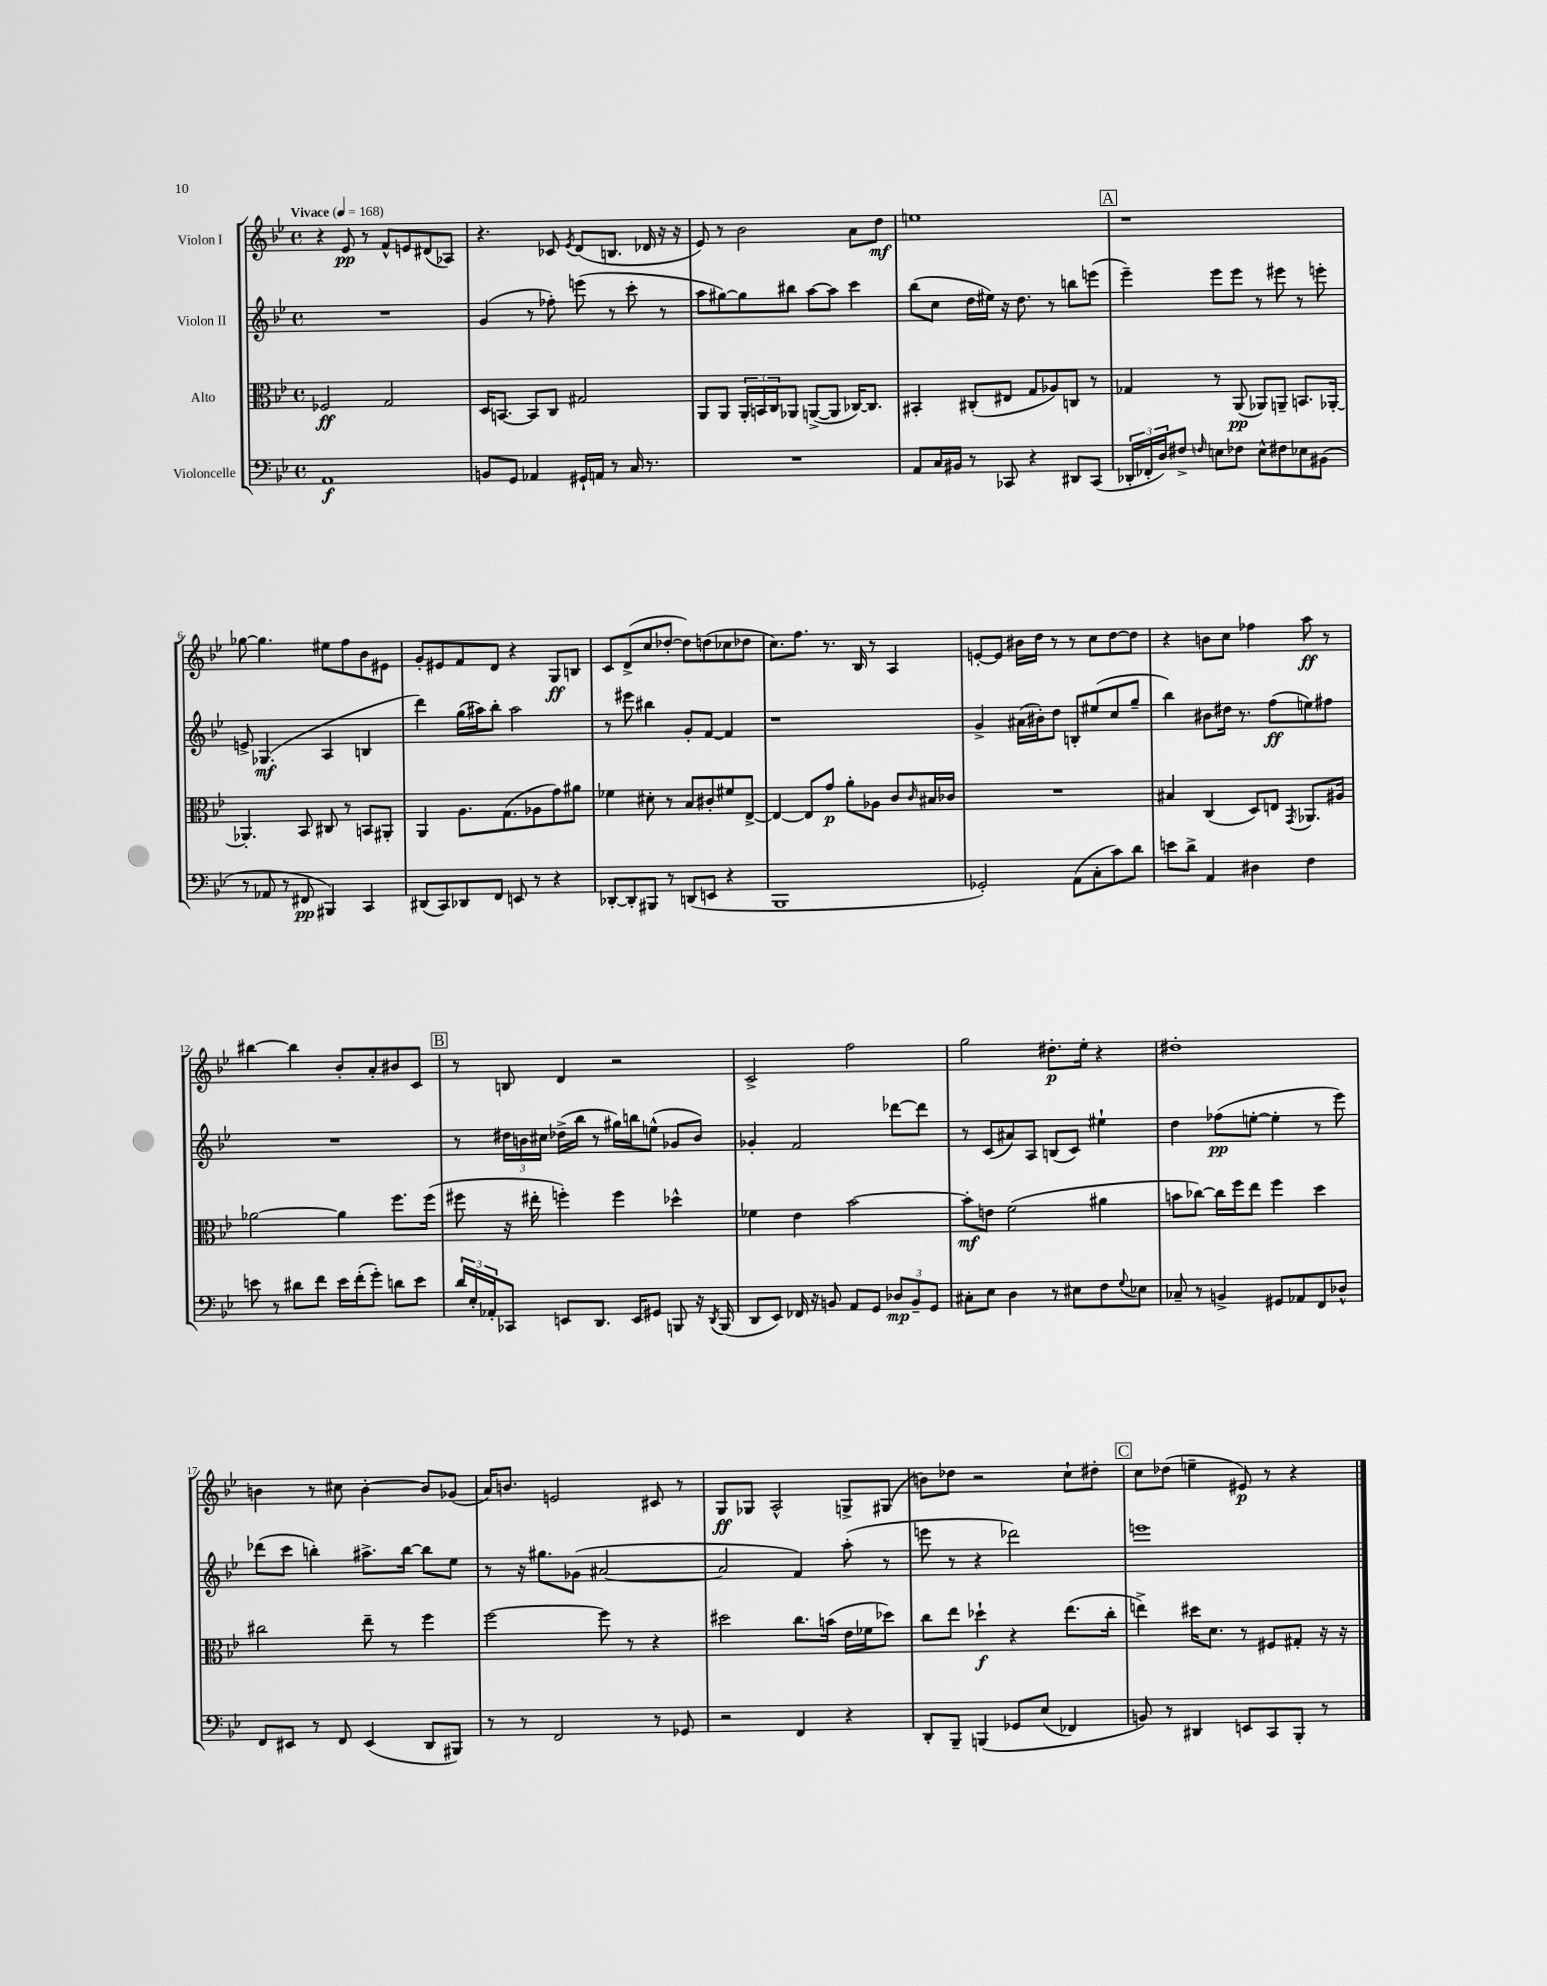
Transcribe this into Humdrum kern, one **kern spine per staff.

**kern	**dynam	**kern	**dynam	**kern	**dynam	**kern	**dynam
*part4	*part4	*part3	*part3	*part2	*part2	*part1	*part1
*staff4	*staff4	*staff3	*staff3	*staff2	*staff2	*staff1	*staff1
*I"Violoncelle	*	*I"Alto	*	*I"Violon II	*	*I"Violon I	*
*clefF4	*	*clefC3	*	*clefG2	*	*clefG2	*
*k[b-e-]	*	*k[b-e-]	*	*k[b-e-]	*	*k[b-e-]	*
*M4/4	*	*M4/4	*	*M4/4	*	*M4/4	*
*met(c)	*	*met(c)	*	*met(c)	*	*met(c)	*
*MM168	*	*MM168	*	*MM168	*	*MM168	*
=1	=1	=1	=1	=1	=1	=1	=1
!	!	!	!	!	!	!LO:TX:a:B:t=Vivace	!
1AA	f	2F-X/	ff	1r	.	4r	.
.	.	.	.	.	.	8e-/	pp
.	.	.	.	.	.	8r	.
.	.	2G/	.	.	.	8f^^/L	.
.	.	.	.	.	.	8en/	.
.	.	.	.	.	.	(8d#X/	.
.	.	.	.	.	.	8A-X/J)	.
=2	=2	=2	=2	=2	=2	=2	=2
8BBn/L	.	16D/KL	.	(4g/	.	4.r	.
.	.	[8.BBn/J	.	.	.	.	.
8GG/J	.	.	.	.	.	.	.
4AA-X/	.	8BB/L]	.	8r	.	.	.
.	.	8C/J	.	8ff-X'\)	.	8c-X/	.
.	.	.	.	.	.	8qe-/	.
16GG#X`/LL	.	2G#X/	.	(8eeen\	.	(8d/L	.
16AAn/JJ	.	.	.	.	.	.	.
8r	.	.	.	8r	.	8.Bn/J	.
16C/	.	.	.	8ccc'\	.	.	.
8.r	.	.	.	.	.	16d-X/	.
.	.	.	.	8r	.	16r	.
.	.	.	.	.	.	16r	.
=3	=3	=3	=3	=3	=3	=3	=3
1r	.	8AA/L	.	8aa\L	.	8e-/)	.
.	.	8AA/J	.	[8gg#X\)	.	8r	.
.	.	24AA'/LL	.	8gg#\]	.	2b-\	.
.	.	24BBn/	.	.	.	.	.
.	.	24C/J	.	.	.	.	.
.	.	8AA-X/J	.	8bb#X\J	.	.	.
.	.	([8AAn^/L	.	[8aa\L	.	.	.
.	.	8AA/J]	.	8aa\J]	.	.	.
.	.	[16C-X/KL)	.	4ccc\	.	8a\L	.
.	.	8.C-/J]	.	.	.	.	.
.	.	.	.	.	.	8dd\J	mf
=4	=4	=4	=4	=4	=4	=4	=4
8AA/L	.	4BB#X'/	.	(8bb-\L	.	1een	.
16C/L	.	.	.	8cc\J	.	.	.
16BB#X/JJ	.	.	.	.	.	.	.
8r	.	(8C#X'/L	.	16dd\LL	.	.	.
.	.	.	.	16ee#X\JJ)	.	.	.
8CC-X/	.	8E#X/J	.	16r	.	.	.
.	.	.	.	8.dd\	.	.	.
4r	.	8G/L	.	.	.	.	.
.	.	8A-X/)	.	8r	.	.	.
8DD#X/L	.	8Cn/J	.	8bbn\L	.	.	.
(8CC-/J	.	8r	.	(8eeen\J	.	.	.
!!LO:REH:place=s1:t=A
=5	=5	=5	=5	=5	=5	=5	=5
24DD-X'/LL	.	4G-X/	.	4eee-~\)	.	1r	.
24FF-X'/	.	.	.	.	.	.	.
24D/J)	.	.	.	.	.	.	.
8F#X^/J	.	.	.	.	.	.	.
16qqFn/	.	.	.	.	.	.	.
8En\L	.	8r	.	8eee-\L	.	.	.
8F-X\J	.	(8AA/	pp	8eee-\J	.	.	.
8E^^\L	.	8AA-X/L)	.	8r	.	.	.
8F#X\	.	8AAn~/J	.	8eee#X\	.	.	.
8E-X\	.	8.BBn/L	.	8r	.	.	.
(8BB#X\J	.	.	.	8eeen'\	.	.	.
.	.	[16AA-X'/Jk	.	.	.	.	.
!!LO:LB:g=z
=6	=6	=6	=6	=6	=6	=6	=6
8r	.	4.AA-X'/]	.	8en^/	.	[8gg-X\	.
8AA-X/	.	.	.	(4.G-X/	mf	4.gg-\]	.
8r	.	.	.	.	.	.	.
8FF#X/	pp	8BB-/	.	.	.	.	.
4BBB#X/)	.	8C#X/	.	4A/	.	8ee#X\L	.
.	.	8r	.	.	.	8ff\	.
4CC/	.	8BBn/L	.	4Bn/	.	8b-\	.
.	.	8AA#X'/J	.	.	.	8e#X\J	.
=7	=7	=7	=7	=7	=7	=7	=7
(8DD#X/L	.	4AA/	.	4ddd\)	.	8g'/L	.
8CC/)	.	.	.	.	.	8e#X/	.
8DD-X/	.	8.A\L	.	(16gg\LL	.	8f/	.
.	.	.	.	16aa#X\J)	.	.	.
8FF/J	.	.	.	8bb-'\J	.	8d/J	.
.	.	(8.G\	.	.	.	.	.
8EEn/	.	.	.	2aa#\	.	4r	.
8r	.	8A-X\	.	.	.	.	.
4r	.	8g\)	.	.	.	8G/L	ff
.	.	8a#X\J	.	.	.	8Bn/J	.
=8	=8	=8	=8	=8	=8	=8	=8
[8DD-X'/L	.	4f-X\	.	8r	.	8c/L	.
8DD-'/]	.	.	.	8eee#X\	.	(8d^/	.
8BBB#X/J	.	8d#X'\	.	4bb#X\	.	8cc/	.
8r	.	8r	.	.	.	[8dd-X'/J	.
(8DDn/L	.	8B-/L	.	8g'/L	.	8dd-\L])	.
8EEn/J	.	8c#X'/	.	[8f/J	.	(8ddn\	.
4r	.	8f#X/	.	4f/]	.	8cc-X\	.
.	.	[8E-^/J	.	.	.	8dd-X\J	.
=9	=9	=9	=9	=9	=9	=9	=9
1BBB-	.	4E-/_	.	1r	.	8.cc\L)	.
.	.	.	.	.	.	8.ff\J	.
.	.	8E-/L]	.	.	.	.	.
.	.	8g/J	p	.	.	8.r	.
.	.	8a'\L	.	.	.	.	.
.	.	.	.	.	.	16B-/	.
.	.	8A-X\J	.	.	.	8r	.
.	.	8c/L	.	.	.	4A/	.
.	.	16qqc/	.	.	.	.	.
.	.	16B#X/L	.	.	.	.	.
.	.	16c-X/JJ	.	.	.	.	.
=10	=10	=10	=10	=10	=10	=10	=10
2GG-X'/)	.	1r	.	4g^/	.	[8en'/L	.
.	.	.	.	.	.	8e/J]	.
.	.	.	.	(16a#X\LL	.	16b#X\LL	.
.	.	.	.	16b#X'\J)	.	16dd\JJ	.
.	.	.	.	8dd\J	.	8r	.
(8AA\L	.	.	.	8Bn'/L	.	8r	.
8C'\	.	.	.	(8ee#X/	.	8cc\L	.
8c\)	.	.	.	8cc/	.	[8dd\	.
8d\J	.	.	.	8gg~/J	.	8dd\J]	.
=11	=11	=11	=11	=11	=11	=11	=11
8en\L	.	4B#X/	.	4bb-\)	.	4r	.
8d^\J	.	.	.	.	.	.	.
4AA/	.	(4C/	.	8b#X\L	.	8bn\L	.
.	.	.	.	16dd#X\Jk	.	8cc\J	.
.	.	.	.	8.r	.	.	.
4D#X\	.	8D/L)	.	.	.	4ff-X\	.
.	.	8En/J	.	(8ff\L	ff	.	.
.	.	8qGG/	.	.	.	.	.
4F\	.	8.AA-X/L	.	8een\)	.	8aa\	ff
.	.	.	.	8ff#X\J	.	8r	.
.	.	16A#X/Jk	.	.	.	.	.
!!LO:LB:g=z
=12	=12	=12	=12	=12	=12	=12	=12
8en\	.	[2a-X\	.	1r	.	[4bb#X\	.
8r	.	.	.	.	.	.	.
8d#X\L	.	.	.	.	.	4bb#\]	.
8f\J	.	.	.	.	.	.	.
16e\LL	.	4a-\]	.	.	.	8b-'/L	.
(16f'\J	.	.	.	.	.	.	.
8g'\J)	.	.	.	.	.	8a'/	.
8dn\L	.	8.ff\L	.	.	.	8b#X/	.
8e\J	.	.	.	.	.	8c/J	.
.	.	(16ff\Jk	.	.	.	.	.
!!LO:REH:place=s1:t=B
=13	=13	=13	=13	=13	=13	=13	=13
24d/LL	.	8ff#X\	.	8r	.	8r	.
24E-'/	.	.	.	.	.	.	.
24AA-X'/J	.	.	.	.	.	.	.
8CC-X/J	.	16r	.	24dd#X\LL	.	8Bn/	.
.	.	.	.	24bn\	.	.	.
.	.	16ee#X'\	.	.	.	.	.
.	.	.	.	24cc#X\JJ	.	.	.
8EEn/L	.	4ffn'\)	.	(16dd-X^\LL	.	4d/	.
.	.	.	.	16bb-\JJ	.	.	.
8.DD/J	.	.	.	8r	.	.	.
.	.	4ff\	.	16gg#X\LL)	.	2r	.
16EE/KL	.	.	.	16bbn\J	.	.	.
8GG#X/J	.	.	.	(8een^^\J	.	.	.
8BBBn/	.	4dd-X^^\	.	8g-X/L	.	.	.
16r	.	.	.	8b/J)	.	.	.
8qDD/	.	.	.	.	.	.	.
(16BBB/	.	.	.	.	.	.	.
=14	=14	=14	=14	=14	=14	=14	=14
8DD/L	.	4f-X\	.	4g-X'/	.	2c^/	.
8EE-/J)	.	.	.	.	.	.	.
16FF-X/	.	4e-\	.	2f/	.	.	.
16r	.	.	.	.	.	.	.
8BBn/	.	.	.	.	.	.	.
8AA/L	.	[2b-\	.	.	.	2ff\	.
8GG/J	.	.	.	.	.	.	.
12D-X/L	mp	.	.	[8ddd-X\L	.	.	.
12BB~/	.	.	.	.	.	.	.
.	.	.	.	8ddd-\J]	.	.	.
12GG/J	.	.	.	.	.	.	.
=15	=15	=15	=15	=15	=15	=15	=15
8C#X'\L	.	8b-'\L]	mf	8r	.	2gg\	.
8E-\J	.	8en\J	.	(8c/L	.	.	.
4D\	.	(2f\	.	8a#X/)	.	.	.
.	.	.	.	8A/J	.	.	.
8r	.	.	.	(8Bn/L	.	8.dd#X'\L	p
8E#X\L	.	.	.	8c/J)	.	.	.
.	.	.	.	.	.	16ee-'\Jk	.
8F\	.	4a#X\	.	4ee#X`\	.	4r	.
8qqG/	.	.	.	.	.	.	.
8E-X\J	.	.	.	.	.	.	.
=16	=16	=16	=16	=16	=16	=16	=16
8C-X~/	.	8bn\L	.	4dd\	.	1dd#X'	.
8r	.	[8cc-X\J)	.	.	.	.	.
4BBn^/	.	16cc-\LL]	.	(8ff-X\L	pp	.	.
.	.	16ff\J	.	.	.	.	.
.	.	8ee-\J	.	[8een'\J	.	.	.
8GG#X/L	.	4ff\	.	4ee'\]	.	.	.
8AA-X/	.	.	.	.	.	.	.
8FF/	.	4dd\	.	8r	.	.	.
8D-X^^/J	.	.	.	8eee-\)	.	.	.
!!LO:LB:g=z
=17	=17	=17	=17	=17	=17	=17	=17
8FF/L	.	2cc#X\	.	(8ddd-X\L	.	4bn\	.
8EE#X/J	.	.	.	8ccc\J	.	.	.
8r	.	.	.	4bbn'\)	.	8r	.
8FF/	.	.	.	.	.	8cc#X\	.
(4EE#/	.	8ee-~\	.	8.aa#X^\L	.	[4b'\	.
.	.	8r	.	.	.	.	.
.	.	.	.	[16bb\Jk	.	.	.
8DD/L	.	4ff\	.	8bb\L]	.	8b/L]	.
8BBB#X/J)	.	.	.	8ee-\J	.	(8g-X/J	.
=18	=18	=18	=18	=18	=18	=18	=18
8r	.	[2ff\	.	8r	.	16a/KL)	.
.	.	.	.	.	.	8.bn/J	.
8r	.	.	.	16r	.	.	.
.	.	.	.	8.gg#X\L	.	.	.
2FF/	.	.	.	.	.	2en/	.
.	.	.	.	(8g-X\J	.	.	.
.	.	8ff\]	.	[2a#X/	.	.	.
.	.	8r	.	.	.	.	.
8r	.	4r	.	.	.	8c#X/	.
8GG-X/	.	.	.	.	.	8r	.
=19	=19	=19	=19	=19	=19	=19	=19
2r	.	2dd#X\	.	2a#/]	.	8G/L	ff
.	.	.	.	.	.	8G-X/J	.
.	.	.	.	.	.	2A^^/	.
4FF/	.	8.cc\L	.	4f/)	.	.	.
.	.	(16bn\Jk	.	.	.	.	.
4r	.	16e-\LL	.	(8aa'\	.	8Gn^/L	.
.	.	16f-X\J	.	.	.	.	.
.	.	8dd-X\J)	.	8r	.	(8G#X/J	.
=20	=20	=20	=20	=20	=20	=20	=20
8DD'/L	.	8cc\L	.	8eeen\	.	8bn\L)	.
8BBB-~/J	.	8ee-\J	.	8r	.	8dd-X\J	.
(4BBBn/	.	4dd-X`\	f	4r	.	2r	.
8GG-X/L	.	4r	.	2ddd-X\)	.	.	.
(8E-/J	.	.	.	.	.	.	.
4FF-X/)	.	(8.ee-\L	.	.	.	8cc`\L	.
.	.	.	.	.	.	8dd#X'\J	.
.	.	16cc'\Jk	.	.	.	.	.
!!LO:REH:place=s1:t=C
=21	=21	=21	=21	=21	=21	=21	=21
8BBn/)	.	4een^\)	.	1eeen	.	8cc\L	.
8r	.	.	.	.	.	(8dd-X\J	.
4DD#X/	.	16dd#X\KL	.	.	.	4een~\	.
.	.	8.d\J	.	.	.	.	.
8EEn/L	.	8r	.	.	.	8e#X/)	p
8CC/	.	8F#X/L	.	.	.	8r	.
8BBB-'/J	.	8G#X'/J	.	.	.	4r	.
8r	.	16r	.	.	.	.	.
.	.	16r	.	.	.	.	.
==	==	==	==	==	==	==	==
*-	*-	*-	*-	*-	*-	*-	*-
